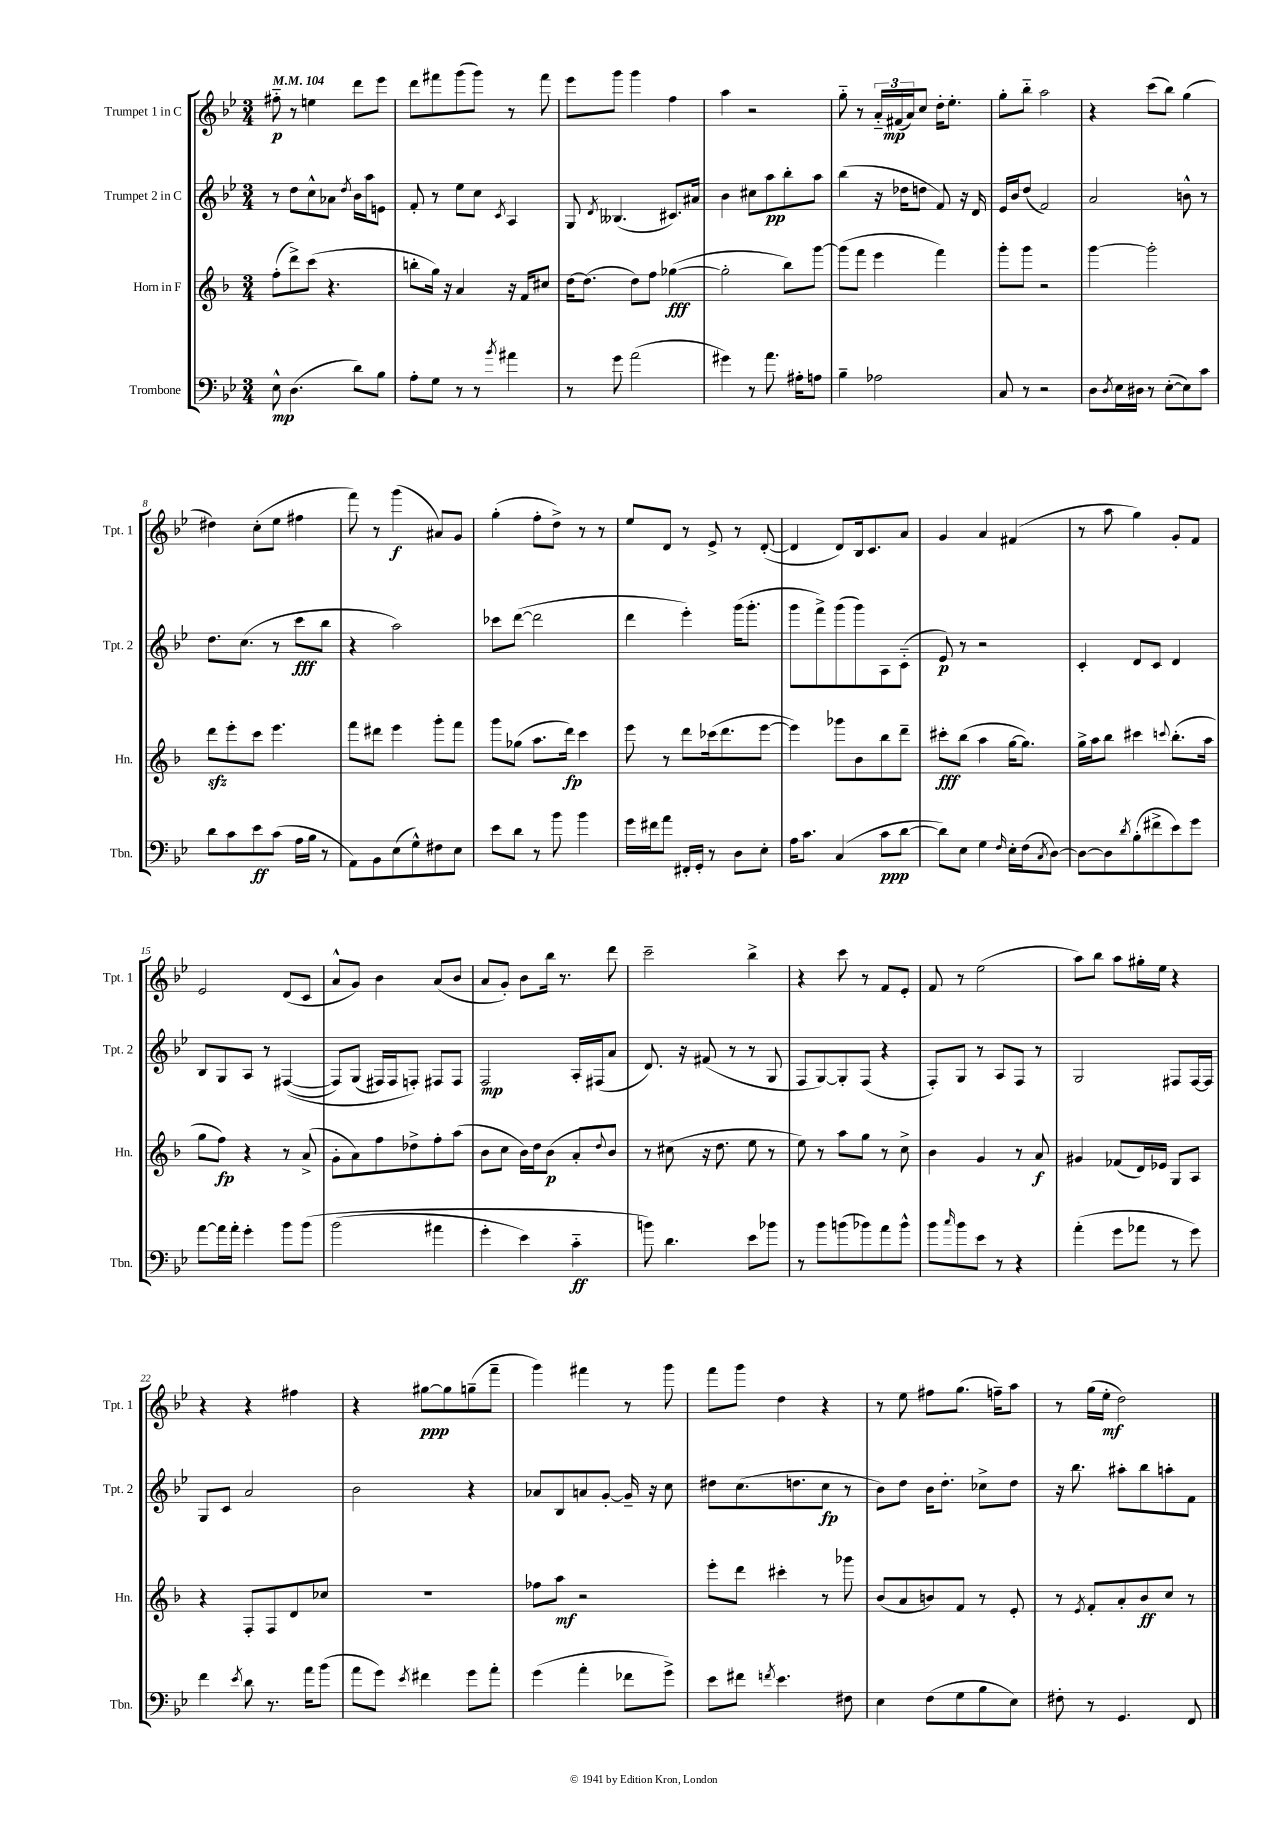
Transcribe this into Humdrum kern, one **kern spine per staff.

**kern	**kern	**kern	**kern
*staff4	*staff3	*staff2	*staff1
*clefF4	*clefG2	*clefG2	*clefG2
*k[b-e-]	*k[b-]	*k[b-e-]	*k[b-e-]
*M3/4	*M3/4	*M3/4	*M3/4
*MM104	*MM104	*MM104	*MM104
8E-^^	(8ff'	8r	8ff#'~
(4.D	8ddd^)	8dd	8r
.	(8ccc	8cc^^	4ee
.	4.r	8a-	.
.	.	8qdd	.
8d)	.	16b-	8ddd
.	.	16aa	.
8B-	.	8e	8eee-
=	=	=	=
8A'	8bb'	8f'	8ddd
8G	16gg)	8r	8fff#
.	16r	.	.
8r	4a	8ee-	(8ggg
8r	.	8cc	8ggg)
8qb-	.	8qc	.
4a#	16r	4A	8r
.	16f	.	.
.	8cc#	.	8fff#
=	=	=	=
8r	[16dd	8G	8eee-
.	(8.dd]	.	.
.	.	8qd	.
8g	.	(4.B--	8ggg
(2a	8dd)	.	4ggg
.	8ff	.	.
.	([4gg-	8.c#)	4ff
.	.	16a#	.
=	=	=	=
4g#)	2gg-']	4b-	4aa
8r	.	8cc#	2r
8.a	.	8aa	.
.	8bb-)	8bb-'	.
16A#'	.	.	.
8A	[8ggg	8aa	.
=	=	=	=
4B-~	(8ggg]	(4bb-	8gg'~
.	8fff	.	8r
2A-	4eee	16r	24a'~
.	.	.	(24f#
.	.	16dd-	.
.	.	.	24a)
.	.	8dd	8cc
.	4fff)	8f)	16dd'
.	.	.	8.ee-'
.	.	16r	.
.	.	16d	.
=	=	=	=
8C	8ggg'	16e-	8gg'
.	.	16b-	.
8r	8ggg	(8dd	8bb-'~
2r	2r	2f)	2aa
=	=	=	=
8D	[4ggg	2a	4r
8qD	.	.	.
16E-	.	.	.
16D#	.	.	.
8r	2ggg']	.	(8ccc
([8E-'	.	.	8bb-)
8E-])	.	8b^^	(4gg
8c	.	8r	.
=	=	=	=
8d	8ddd	8.dd	4dd#)
8c	8eee'	.	.
.	.	(8.cc	.
8e-	8ccc	.	(8cc'
(8c	4.eee	8r	8ee-
16A	.	8ccc	4ff#
16B-	.	.	.
8r	.	8bb-	.
=	=	=	=
8AA)	8fff	4r	8fff)
8BB-	8ddd#	.	8r
(8E-	4eee	2aa)	(4ggg
8G^^)	.	.	.
8F#	8ggg'	.	8a#)
8E-	8fff	.	8g
=	=	=	=
8e-	8ggg	8ccc-	(4gg'
8d	(8gg-	([8ddd	.
8r	8.aa	2ddd]	8ff'
8b-	.	.	8dd^)
.	16ddd)	.	.
4b-	4ccc	.	8r
.	.	.	8r
=	=	=	=
16g	8eee	4ddd	8ee-
16f#	.	.	.
8a	8r	.	8d
16FF#'	8ddd	4eee-')	8r
16GG'	.	.	.
8r	(16ccc-	.	8e-^
.	8.ddd	.	.
8D	.	(16ggg	8r
.	.	8.ggg'	.
8E-'	[8eee	.	([8d'
=	=	=	=
16A	4eee])	8ggg	4d]
8.c	.	.	.
.	.	8fff^)	.
(4C	8ggg-	(8ggg	8d)
.	8b-	8ggg)	16B-
.	.	.	8.c
8c	8bb-	8A	.
[8d	8ddd~	(8c'~	8a
=	=	=	=
8d])	8ccc#'	8e-)	4g
8E-	(8bb-	8r	.
4G	4aa	2r	4a
16qqF	.	.	.
16E-'	[16gg	.	(4f#
(16F	8.gg])	.	.
8qC	.	.	.
[8D)	.	.	.
=	=	=	=
8D_	16gg^	4c'	8r
.	16aa	.	.
8D]	8bb-	.	8aa
8qd	.	.	.
(8B-'	4ccc#	8d	4gg)
8f#^	.	8c	.
.	8qqccc	.	.
8e-)	(8.bb-'	4d	8g'
8g	.	.	8f
.	16aa	.	.
=	=	=	=
[8a	8gg	8B-	2e-
16a]	8ff)	8G	.
16a'	.	.	.
4g'	4r	8A	.
.	.	8r	.
8b-	8r	&(([4F#	(8d
&(8b-	(8a^	.	8c
=	=	=	=
(2b-	8g'	8F#])	8a^^
.	8a)	(8G	8g)
.	8ff	16F#)	4b-
.	.	16F#	.
.	8dd-^	8F'&)	.
4a#	8ff'	8F#	(8a
.	(8aa	8F#	8b-
=	=	=	=
4g'	8b-	2F	8a
.	8cc	.	8g')
4e-)	16b-)	.	8b-
.	16dd	.	.
.	(8b-	.	16bb-
.	.	.	8.r
4c'~	8a'	16A'	.
.	.	(16F#	.
.	8qqdd	.	.
.	8b-)	8a	8ddd
=	=	=	=
8b&)	8r	8.d)	2ccc~
4.d	(8cc#	.	.
.	.	16r	.
.	16r	(8f#	.
.	8.dd	.	.
.	.	8r	.
8e-	8ee	8r	4bb-^
8b-	8r	8G	.
=	=	=	=
8r	8ee)	8F	4r
8b-	8r	[8G)	.
(8b	8aa	8G']	8ccc
8b-)	8gg	(8F	8r
8a	8r	4r	8f
8b-^^	8cc^	.	8e-'
=	=	=	=
8b-	4b-	8F')	8f
16qqcc	.	.	.
8b-	.	8G	8r
8e-	4g	8r	(2ee-
8r	.	8A	.
4r	8r	8F	.
.	8a	8r	.
=	=	=	=
(4a'	4g#	2G	8aa)
.	.	.	8bb-
8g	(8f-	.	8aa
8a-	16d)	.	16gg#'
.	16e-	.	16ee-
8r	8G	8F#	4r
8g)	8A	[16F#	.
.	.	16F#]	.
=	=	=	=
4f	4r	8G	4r
.	.	8c	.
8qe-	.	.	.
8d	8F'	2a	4r
8.r	8F	.	.
.	8d	.	4ff#
16a	.	.	.
(8b-	8cc-	.	.
=	=	=	=
8a	2.r	2b-	4r
8g)	.	.	.
8qe-	.	.	.
4f#	.	.	[8gg#
.	.	.	8gg#]
8g	.	4r	(8gg~
8a'	.	.	8fff~
=	=	=	=
(4g	8ff-	8a-	4ggg)
.	8aa	8B-	.
4a'	2r	8a	4fff#
.	.	[8g'	.
8f-	.	16g~]	8r
.	.	16r	.
8g^)	.	8cc	8ggg
=	=	=	=
8e-	8eee'	8dd#	8fff
8f#	8ddd	(8.cc	8ggg
8qf	.	.	.
4.e-	4ccc#'	.	4dd
.	.	8.dd	.
.	8r	8cc	4r
8F#	8ggg-	8r	.
=	=	=	=
4E-	(8b-	8b-)	8r
.	8a	8dd	8ee-
(8F	8b)	16b-	8ff#
.	.	8.dd'	.
8G	8f	.	(8.gg
8B-	8r	8cc-^	.
.	.	.	16ff~)
8E-)	8e'	8dd	8aa
=	=	=	=
8F#'	8r	16r	8r
.	.	8.bb-	.
.	8qe	.	.
8r	8f'	.	(16gg
.	.	.	16ee-'
4.GG	8a'	8aa#'	2dd)
.	8b-	8bb-	.
.	8cc	8aa'	.
8FF	8r	8f	.
==	==	==	==
*-	*-	*-	*-
